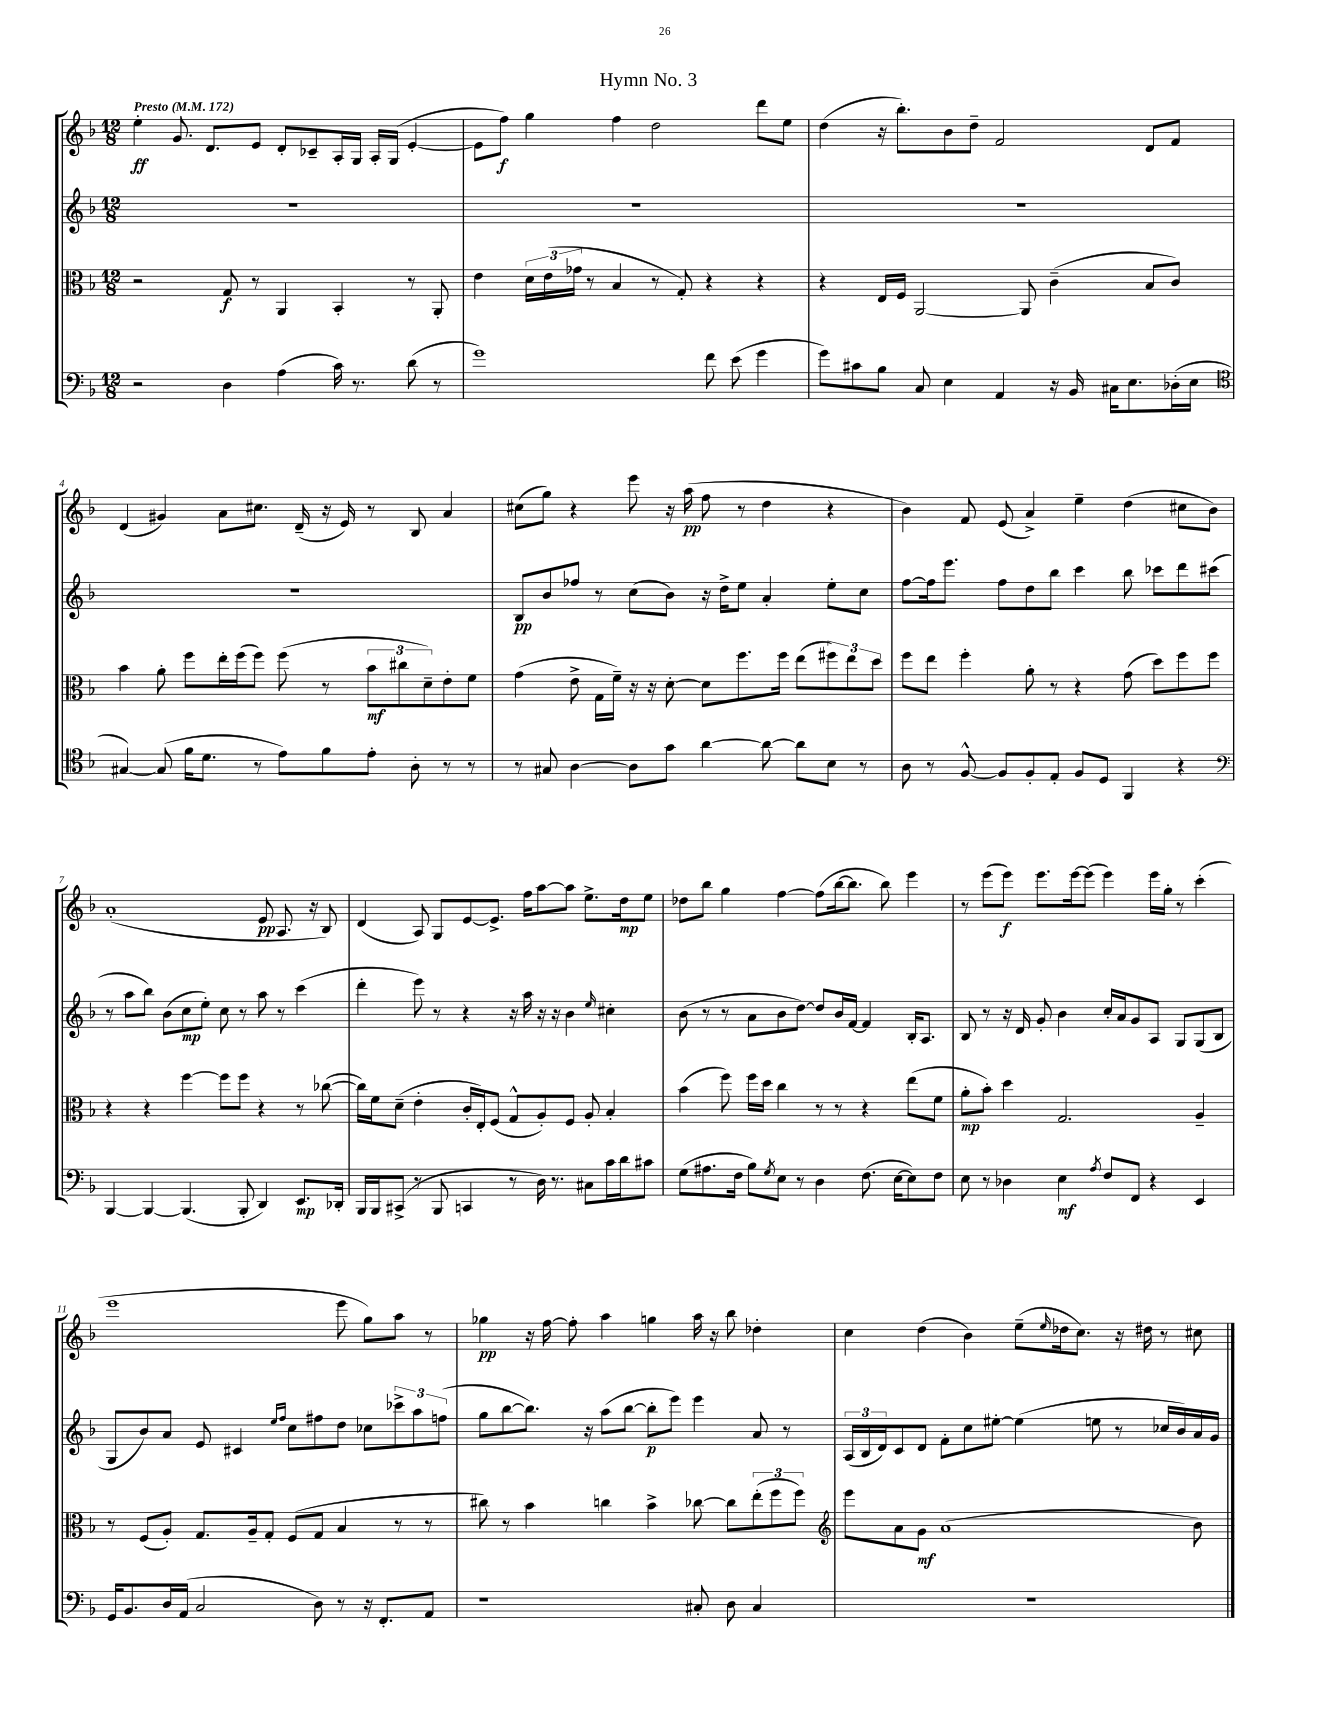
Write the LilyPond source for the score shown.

\header { title = "Hymn No. 3" }
<<
\new StaffGroup <<
\new Staff = "s0" {
    \clef treble \key f \major \numericTimeSignature \time 12/8 \tempo "Presto" 4 = 172
    e''4-.\ff g'8. d'8. e'8 d'8-. ces'8-- a16-. g16 a16-. g16( e'4~-. |
    e'8 f''8\f) g''4 f''4 d''2 d'''8 e''8 |
    d''4( r16 bes''8.-.) bes'8 d''8-- f'2 d'8 f'8 |
    d'4( gis'4) a'8 cis''8. d'16--( r16 e'16) r8 bes8 a'4 |
    cis''8( g''8) r4 e'''8 r16 a''16\pp( f''8 r8 d''4 r4 |
    bes'4) f'8 e'8( a'4->) e''4-- d''4( cis''8 bes'8) |
    a'1-.( e'8\pp a8. r16 bes8) |
    d'4( a8) g8 e'8~ e'8.-> f''16 a''8~ a''8 e''8.-> d''16\mp e''8 |
    des''8 bes''8 g''4 f''4~ f''8( bes''16~ bes''8. bes''8) e'''4 |
    r8 e'''8( e'''8\f) e'''8. e'''16~ e'''8( e'''4) e'''16 g''16-. r8 c'''4-.( |
    e'''1 e'''8 g''8) a''8 r8 |
    ges''4\pp r16 f''16~ f''8-. a''4 g''4 a''16 r16 bes''8 des''4-. |
    c''4 d''4( bes'4) e''8--( \grace { e''16 } des''16 c''8.) r16 dis''16 r8 cis''8 \bar "|." |
}
\new Staff = "s1" {
    \clef treble \key f \major \numericTimeSignature \time 12/8
    R1. |
    R1. |
    R1. |
    R1. |
    bes8\pp bes'8 fes''8 r8 c''8( bes'8) r16 d''16-> e''8 a'4-. e''8-. c''8 |
    f''8~ f''16 e'''8. f''8 d''8 bes''8 c'''4 bes''8 ces'''8 d'''8 cis'''8( |
    r8 a''8 bes''8) bes'8( c''8\mp e''8-.) c''8 r8 a''8 r8 c'''4( |
    d'''4-. e'''8) r8 r4 r16 a''16 r16 r16 bes'4 \grace { e''16 } cis''4-. |
    bes'8( r8 r8 a'8 bes'8 d''8~) d''8 bes'16 f'16~ f'4 bes16-. a8. |
    bes8 r8 r16 d'16 g'8-. bes'4 c''16-. a'16 g'8 a8 g8 g8( bes8 |
    g8 bes'8) a'8 e'8 cis'4 \grace { e''16 f''16 } c''8 fis''8 d''8 ces''8 \tuplet 3/2 { ces'''8-> a''8 f''8( } |
    g''8 bes''8~ bes''8.) r16 a''8( bes''8~ bes''8-.\p e'''8) e'''4 a'8 r8 |
    \tuplet 3/2 { a16( bes16 d'16) } c'8 d'8 f'8-. c''8 eis''8~-. eis''4( e''8 r8 ces''16 bes'16) a'16 g'16 \bar "|." |
}
\new Staff = "s2" {
    \clef alto \key f \major \numericTimeSignature \time 12/8
    r2 g8\f r8 a,4 bes,4-. r8 a,8-. |
    e'4 \tuplet 3/2 { d'16 e'16( ges'16 } r8 bes4 r8 g8-.) r4 r4 |
    r4 e16 f16 a,2~ a,8 c'4--( bes8 c'8) |
    bes'4 a'8-. f''8 e''16-. f''16( f''8) f''8( r8 \tuplet 3/2 { bes'8\mf cis''8 d'8--) } e'8-. f'8 |
    g'4( e'8-> g16 f'16--) r16 r16 d'8~-. d'8 f''8. f''16 e''8( \tuplet 3/2 { fis''8) e''8 d''8 } |
    f''8 e''8 f''4-. a'8-. r8 r4 g'8( d''8) f''8 f''8 |
    r4 r4 f''4~ f''8 f''8 r4 r8 ces''8~( |
    ces''16) f'16 d'8--( e'4-. c'16-. e16-.) f8( g8-^ a8-.) f8 a8-. bes4-. |
    bes'4( f''8) f''16 d''16 c''4 r8 r8 r4 e''8( f'8 |
    a'8-.\mp bes'8-.) d''4 g2. a4-- |
    r8 f8( a8-.) g8. a16-- g8-. f8( g8 bes4 r8 r8 |
    cis''8) r8 bes'4 c''4 bes'4-> ces''8~ ces''8 \tuplet 3/2 { e''8-.( f''8 f''8) } |
    \clef treble e'''8 a'8 g'8\mf a'1( bes'8) \bar "|." |
}
\new Staff = "s3" {
    \clef bass \key f \major \numericTimeSignature \time 12/8
    r2 d4 a4( c'16) r8. d'8( r8 |
    g'1) f'8 e'8( g'4 |
    g'8) cis'8 bes8 c8 e4 a,4 r16 bes,16 cis16 e8. des16-.( e16 |
    \clef tenor gis4~) gis8( f'16 d'8. r8 e'8) f'8 e'8-. a8-. r8 r8 |
    r8 gis8 a4~ a8 g'8 a'4~ a'8~ a'8 bes8 r8 |
    a8 r8 f8~-^ f8 f8-. e8-. f8 d8 f,4 r4 |
    \clef bass bes,,4~ bes,,4~ bes,,4.( bes,,8-. d,4) e,8.\mp des,16-. |
    bes,,16 bes,,16 cis,8->( r8 bes,,8 c,4 r8 d16) r8. cis8 c'16 d'16 cis'8 |
    g8( ais8. f16 bes8) \acciaccatura { g8 } e8 r8 d4 f8.( e16~ e8) f8 |
    e8 r8 des4 e4\mf \acciaccatura { a8 } f8 f,8 r4 e,4 |
    g,16 bes,8. d16 a,16( c2 d8) r8 r16 f,8.-. a,8 |
    r1 cis8-. d8 cis4 |
    R1. \bar "|." |
}
>>
>>
